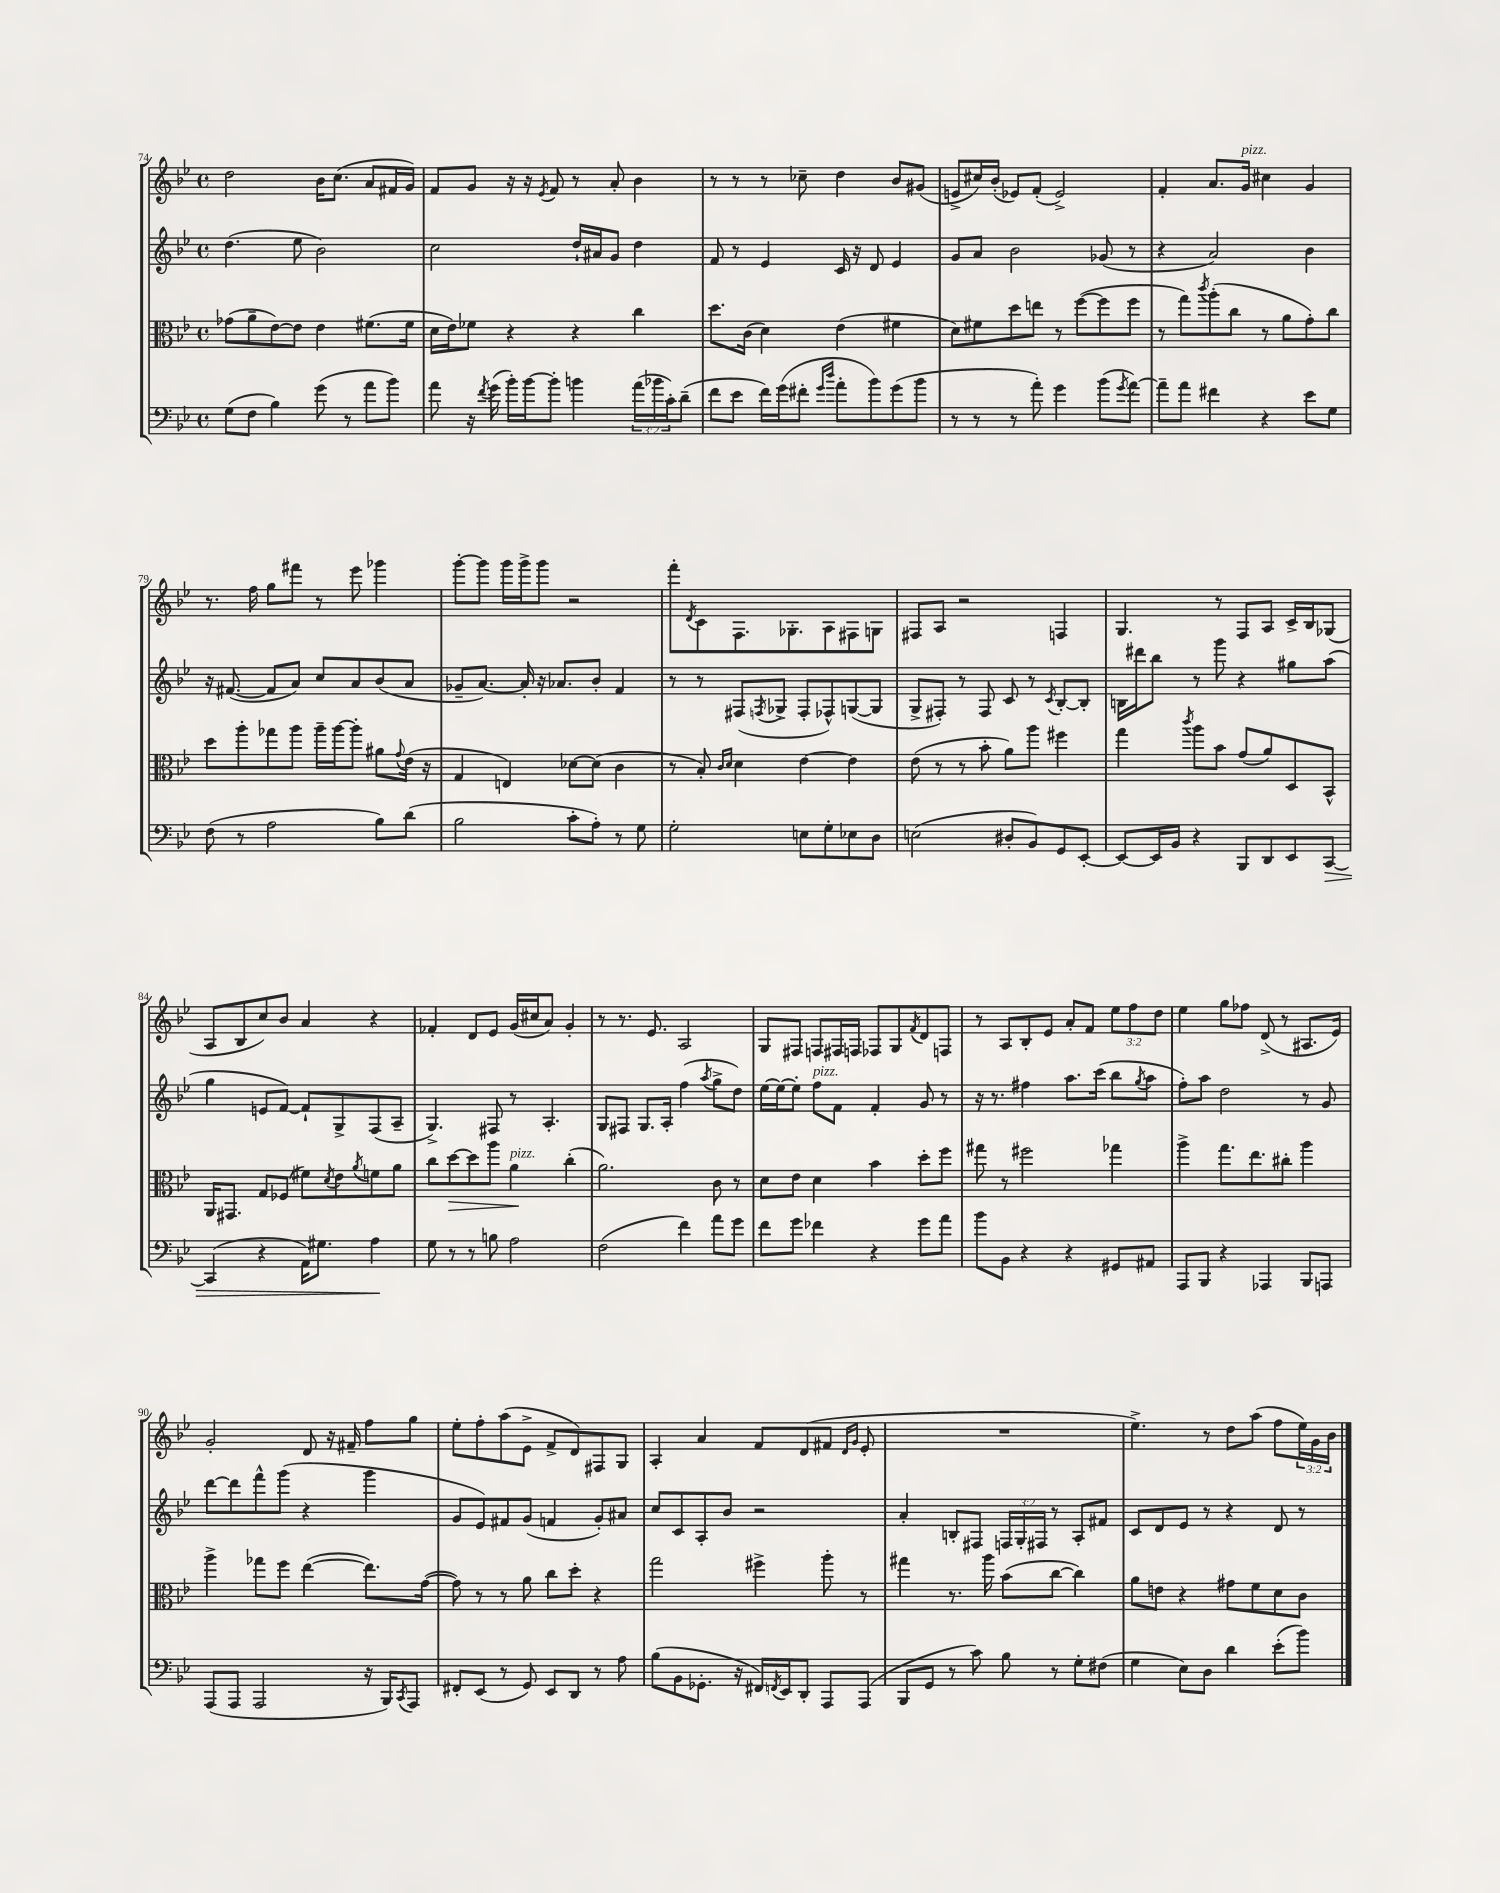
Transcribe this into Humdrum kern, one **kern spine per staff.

**kern	**kern	**kern	**kern
*staff4	*staff3	*staff2	*staff1
*clefF4	*clefC3	*clefG2	*clefG2
*k[b-e-]	*k[b-e-]	*k[b-e-]	*k[b-e-]
*M4/4	*M4/4	*M4/4	*M4/4
*met(c)	*met(c)	*met(c)	*met(c)
(8G\L	(8g-\L	(4.dd\	2dd\
8F\J	8a~\	.	.
4B-\)	[8e-\)	.	.
.	8e-\]J	8ee-\	.
(8g\	4e-\	2b-\)	16b-\LK
.	.	.	(8.cc\J
8r	.	.	.
8a\L	(8.f#\L	.	8a/L
8b-\J)	.	.	16f#/L
.	16f#\Jk	.	16g/JJ)
=	=	=	=
8a\	16d\LL	2cc\	8f/L
.	16e-\J)	.	.
16r	8f-\J	.	8g/J
8qf/	.	.	.
(16g\	.	.	.
16b-'\LL)	4r	.	16r
[16b-\J	.	.	16r
.	.	.	8qe-/
8b-'\]J	.	.	8f/
4b\	4r	16dd`/LL	8r
.	.	16a#/J	.
.	.	8g/J	8a'/
(24a\LL	4cc\	4dd\	4b-\
24b-\	.	.	.
24c'\J)	.	.	.
(8d~\J	.	.	.
=	=	=	=
8f\L	8.dd\L	8f/	8r
8e-\J	.	8r	8r
.	(16c\Jk	.	.
16f\LL)	4d\)	4e-/	8r
(16g\J	.	.	.
8f#'\J	.	.	8cc-~\
16qqg/LL	.	.	.
16qqdd/JJ	.	.	.
8a'\L	(4e-\	16c/	4dd\
.	.	16r	.
8b-\)	.	8d/	.
(8g\	4f#\	4e-/	8b-/L
8b-\J	.	.	(8g#/J
=	=	=	=
8r	8d\L)	8g/L	8e^/L
8r	8f#\	8a/J	16cc#/L)
.	.	.	(16b-'/JJ
8r	8dd\	2b-\	8e-/L)
8a'\)	8ee\J	.	(8f'/J
4g\	8r	.	2e-^/)
.	([8ff\L	.	.
(8b-\L	8ff\]	(8g-/	.
8qg/	.	.	.
[8a\J)	8ff\J	8r	.
=	=	=	=
8a~\]L	8r	4r	4f'/
8a\J	8gg\L)	.	.
.	8qccc/	.	.
4f#\	(8aa'\	2a/)	8.a/L
.	8cc\J	.	.
.	.	.	16g/Jk
4r	8r	.	4cc#\
.	8a\L	.	.
8e-\L	8g'\)	4b-\	4g/
8G\J	8cc\J	.	.
=	=	=	=
(8F\	8dd\L	16r	8.r
.	.	([8.f#/	.
8r	8aa'\	.	.
.	.	.	16ff\
2A\	8gg-\	8f#/]L	8gg\L
.	8aa\J	8a/J)	8fff#\J
.	16aa~\LL	8cc/L	8r
.	[16aa\J	.	.
.	8aa'\]J	8a/	8eee-\
8B-\L)	8a#\L	(8b-/	4ggg-\
.	8qqg/	.	.
(8d\J	(16e-\Jk	8a/J	.
.	16r	.	.
=	=	=	=
2B-\	4G/	8g-~/L	[8ggg'\L
.	.	[8.a/J)	8ggg\]J
.	4E/)	.	16ggg\LL
.	.	16a'/]	16ggg^\J
.	.	16r	8ggg\J
.	.	8.a-/L	.
8c'\L	[8d-\L	.	2r
8A'\J)	(8d-\]J	8b-'/J	.
8r	4c\	4f/	.
8G\	.	.	.
=	=	=	=
2G'\	8r	8r	8fff'\L
.	.	.	8qd/
.	8B-'/)	8r	8c\
.	16qqc/LL	.	.
.	16qqd/JJ	.	.
.	4d\	(8F#/L	8.F\
.	.	8qF/	.
.	.	8G-^/J	.
.	.	.	8.G-'\
8E\L	[4e-\	8F'/L	.
8G'\	.	8F-^^/)	8A\
8E-\	4e-\]	([8G/	8F#\
8D\J	.	8G/]J	8G\J
=	=	=	=
(2E\	(8e-\	8G^/L	8F#/L
.	8r	8F#'/J)	8A/J
.	8r	8r	2r
.	8b-'\	8F#/	.
8D#'/L	8a\L)	8c/	.
8BB-/)	8aa\J	8r	.
.	.	8qc/	.
8GG/	4ff#\	[8B-'/L	4F/
[8EE-'/J	.	8B-'/]J	.
=	=	=	=
8EE-/_L	4gg\	16B\LL	4.G/
.	.	16ddd#\J	.
16EE-/]L	.	8bb-\J	.
16BB-/JJ	.	.	.
.	8qccc/	.	.
4r	8aa\L	8r	.
.	8b-\J	8ggg\	8r
8BBB-/L	(8g/L	4r	8F/L
8DD/	8a/)	.	8A/J
8EE-/	8D/	8gg#\L	16c^/LL
.	.	.	16B-/J
[8CC/J	8BB-^^/J	(8aa\J	(8G-/J
=	=	=	=
(4CC/]	16AA/LK	4gg\	8A/L
.	8.GG#/J	.	.
.	.	.	8B-/
4r	8G/L	8e/L	8cc/)
.	(8F-/J	[8f/J)	8b-/J
16AA\LK)	8f#\L)	8f`/]L	4a/
8.G#\J	.	.	.
.	8qd/	.	.
.	8e-\	8G^/	.
.	8qa/	.	.
4A\	8f\	(8F/	4r
.	8a\J	8A~/J	.
=	=	=	=
8G\	8cc\L	4.G^/)	4f-'/
8r	[8dd\	.	.
8r	8dd\]	.	8d/L
8B\	8aa\J	8F#/	8e-/J
2A\	4a\	8r	(16g/LL
.	.	.	16cc#/J
.	.	4.A'/	8a/J)
.	(4cc'\	.	4g'/
=	=	=	=
(2F\	2.a\)	8G/L	8r
.	.	8F#/J	8.r
.	.	8.G/L	.
.	.	.	8.e-/
.	.	16A'/Jk	.
4f\)	.	(4ff\	2A/
.	.	8qaa/	.
8a\L	8c\	8gg^\L	.
8g\J	8r	8dd\J)	.
=	=	=	=
8f\L	8d\L	[16ee-\LL	8G/L
.	.	16ee-\_J	.
8g\J	8e-\J	8ee-'\]J	8F#/J
4f-\	4d\	8ff\L	8F/L
.	.	8f\J	16F#/L
.	.	.	16F/JJ
4r	4b-\	4f'/	8F-/L
.	.	.	8G/
.	.	.	8qf/
8g\L	8dd'\L	8g/	8d/
8a\J	8ff\J	8r	8F/J
=	=	=	=
8b-\L	8gg#\	16r	8r
.	.	8.r	.
8BB-\J	8r	.	8A/L
4r	2ff#\	4ff#\	8B-'/
.	.	.	8e-/J
4r	.	8.aa\L	8a'/L
.	.	.	8f/J
.	.	(16ccc\Jk	.
8GG#/L	4gg-\	8bb-\L	12ee-\L
.	.	.	12ff\
.	.	8qgg/	.
8AA#/J	.	8aa\J	.
.	.	.	12dd\J
=	=	=	=
8AAA/L	4aa^\	8ff'\L)	4ee-\
8BBB-/J	.	8aa\J	.
4r	8.gg\L	2dd\	8gg\L
.	.	.	8ff-\J
.	8.ee-\	.	.
4AAA-/	.	.	(8d^/
.	8cc#'\J	.	8r
8BBB-/L	4aa\	8r	8.A#/L
8AAA/J	.	8g/	.
.	.	.	16e-/Jk)
=	=	=	=
(8AAA/L	4aa^\	[8ddd\L	2g'/
8AAA/J	.	8ddd\]	.
2AAA/	8gg-\L	8fff^^\	.
.	8ff\J	(8ggg\J	.
.	([4ee-\	4r	8d/
.	.	.	16r
.	.	.	16f#~/
16r	8.ee-\]L)	4ggg\	8ff\L
16BBB-/LK)	.	.	.
8qCC/	.	.	.
8AAA/J	.	.	8gg\J
.	([16g\Jk	.	.
=	=	=	=
8FF#'/L	8g\])	8g/L	8ee-'\L
(8EE-/J	8r	8e-/)	8ff'\
8r	8r	8f#/	(8aa\
8GG/)	8a\	(8g/J	8e-^\J
8EE-/L	8cc\L	4f/	8f^/L
8DD/J	8dd'\J	.	8d/)
8r	4r	8g'/L)	8F#/
8A\	.	8a#/J	8G/J
=	=	=	=
(8B-\L	2gg\	8cc/L	4A'/
8BB-\	.	8c/	.
8.GG-'\J	.	8A'/	4a/
.	.	8b-/J	.
16r	.	.	.
16FF#/LL)	4ff#^\	2r	8f/L
8qFF/	.	.	.
16EE-/J	.	.	.
8DD'/J	.	.	(8d/
8AAA/L	8aa'\	.	8f#/J
.	.	.	16qqd/LL
.	.	.	16qqg/JJ
(8AAA/J	8r	.	8e-'/
=	=	=	=
8BBB-/L	4gg#\	4a'/	1r
8GG/J	.	.	.
8r	8.r	8B'/L	.
8c\)	.	8F#/J	.
.	16aa\	.	.
8B-\	(8b-\L	24F/LL	.
.	.	24G'/	.
.	.	24F#/JJ	.
8r	[8cc\J	8r	.
8G'\L	4cc\])	8A'/L	.
(8F#\J	.	8f#/J	.
=	=	=	=
4G\	8a\L	8c/L	4.ee-^\)
.	8e\J	8d/	.
8E-\L)	4r	8e-/J	.
8D\J	.	8r	8r
4d\	8g#\L	4r	8dd\L
.	8f\	.	(8aa\J
(8e-'\L	8d\	8d/	8ff\L
8b-\J)	8c\J	8r	24ee-\L)
.	.	.	24g\
.	.	.	24b-\JJ
==	==	==	==
*-	*-	*-	*-
